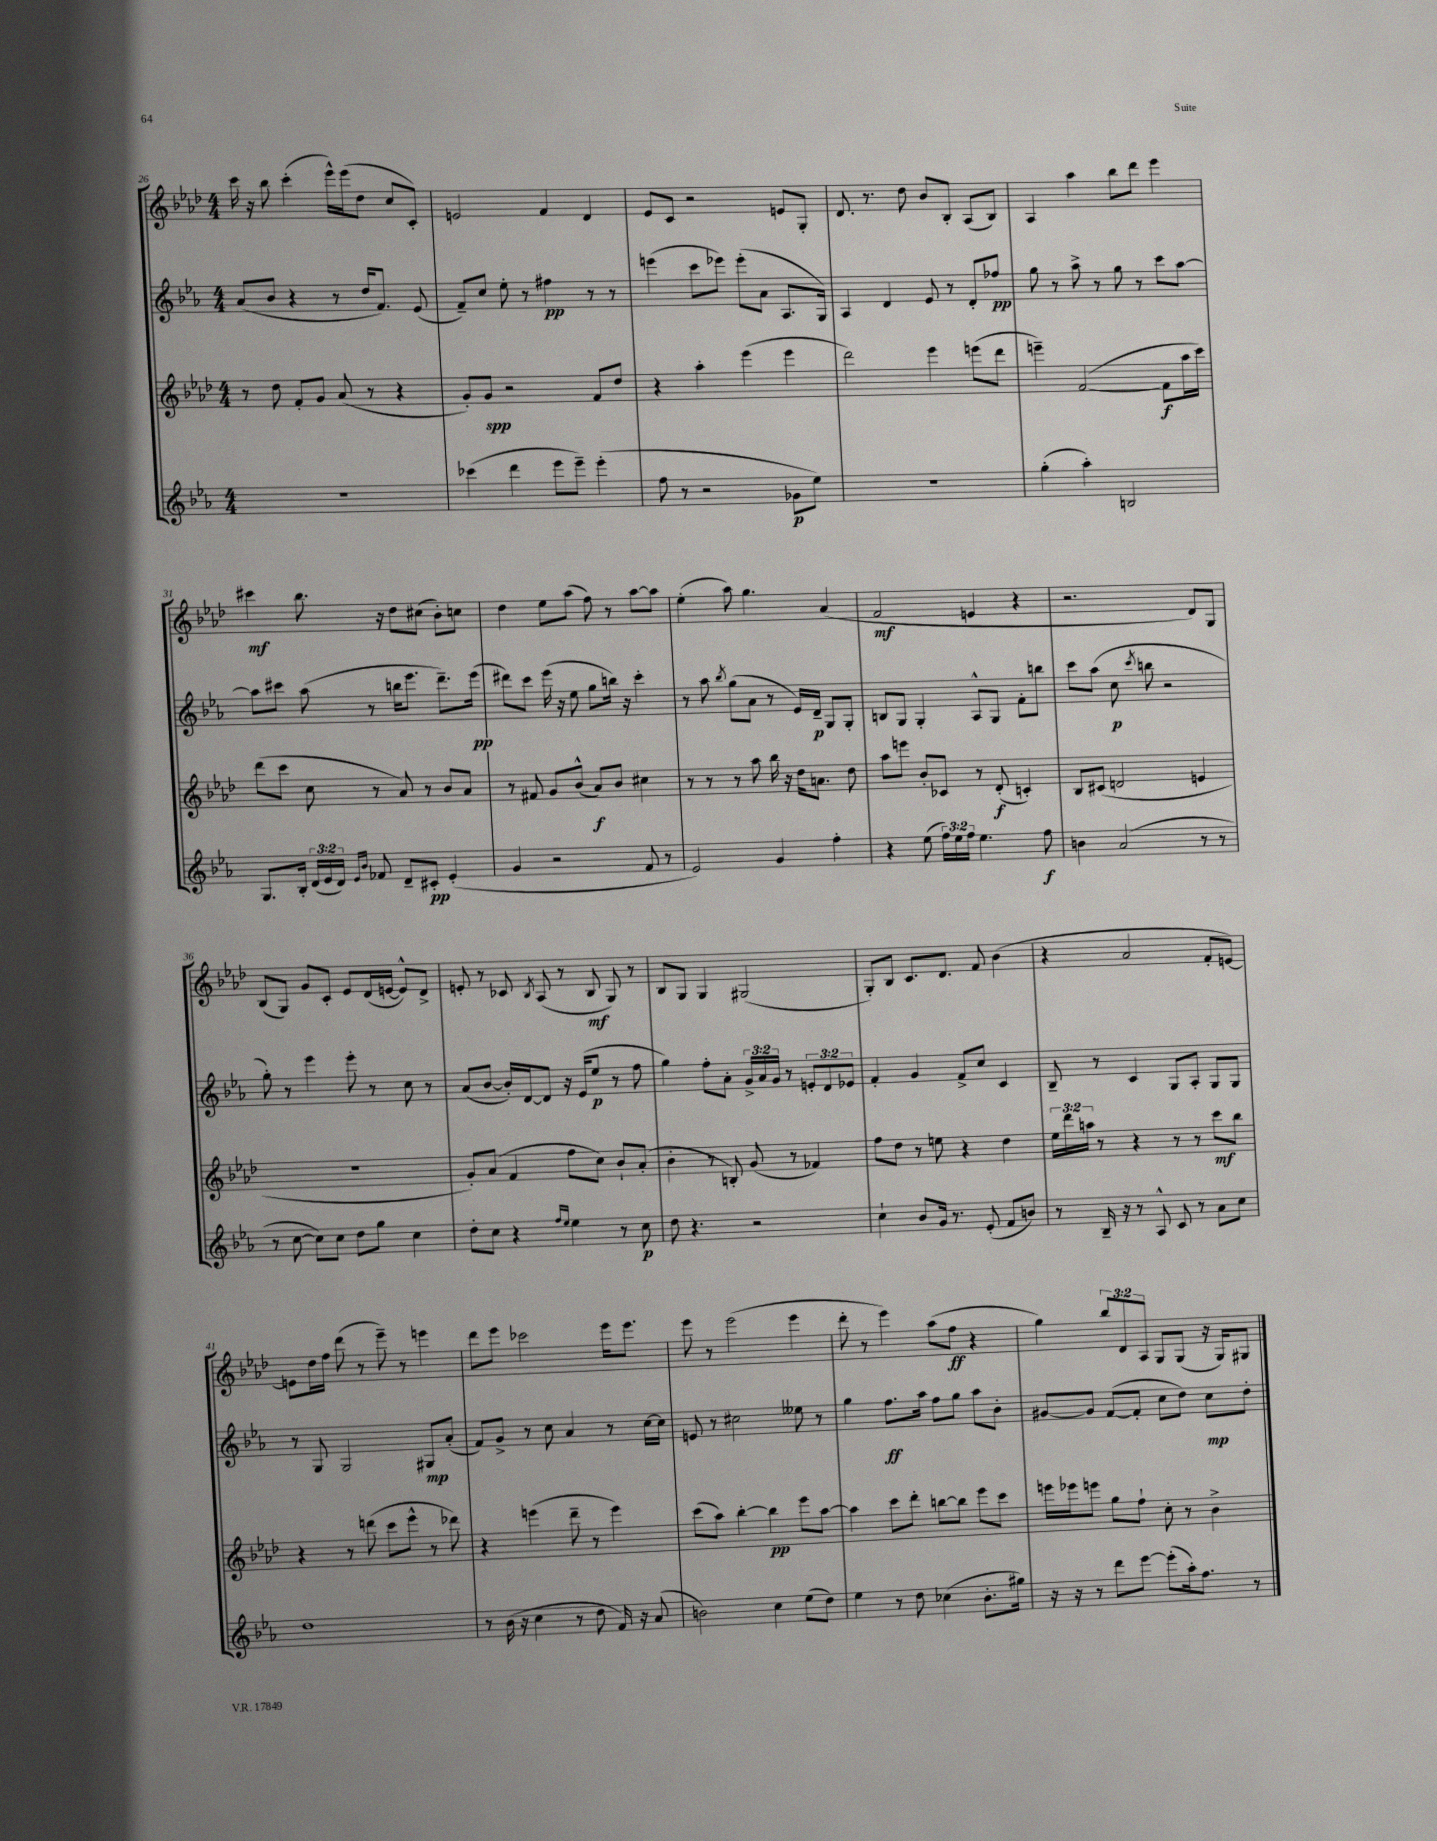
<<
\new StaffGroup <<
\new Staff = "s0" {
    \clef treble \key aes \major \numericTimeSignature \time 4/4 \override Staff.TupletNumber.text = #tuplet-number::calc-fraction-text
    \autoBeamOff c'''16 r16 bes''8 c'''4-.( ees'''16[-^) ees'''16( des''8] c''8[ c'8]-.) |
    e'2 f'4 des'4 |
    ees'8[ c'8] r2 e'8[ g8]-. |
    des'8. r8. des''8 bes'8[ bes8]-. aes8[( bes8]) |
    aes4 aes''4 bes''8[ des'''8] ees'''4 |
    cis'''4\mf bes''8. r16 des''8[ cis''8]( bes'8[-.) c''8] |
    des''4 ees''8[ aes''8]( f''8) r8 aes''8[~ aes''8] |
    ees''4-.( aes''8) g''4. aes'4( |
    f'2\mf e'4 r4 |
    r2. des'8[) g8] |
    bes8[( g8]) g'8[ c'8]-. ees'8[ des'16( e'16]~ e'8[-^) des'8]-> |
    e'8-. r8 ces'8 \acciaccatura { bes8 } aes8( r8 bes8\mf g8) r8 |
    bes8[ g8] g4 gis2( |
    g8[-.) bes8] c'8.[ des'8.] f'8 bes'4( |
    r4 aes'2 f'8[-. e'8]~) |
    e'8[ des''16 f''16] des'''8( r8 ees'''8--) r8 e'''4 |
    des'''8[ ees'''8] ces'''2 ees'''16[ ees'''8.] |
    ees'''8 r8 ees'''2( ees'''4 |
    des'''8-. r8 ees'''4) aes''8[( f''8]\ff r4 |
    g''4) \tuplet 3/2 { bes''8[ des'8 aes8] } g8[ g8]( r16 g16[) gis8] \bar "|." |
}
\new Staff = "s1" {
    \clef treble \key ees \major \numericTimeSignature \time 4/4 \override Staff.TupletNumber.text = #tuplet-number::calc-fraction-text
    \autoBeamOff aes'8[( bes'8] r4 r8 d''16[ f'8.]) ees'8( |
    f'8[--) c''8] ees''8-. r8 fis''4\pp r8 r8 |
    e'''4( c'''8[ ees'''8]) ees'''8[-.( aes'8] aes8.[ g16]) |
    aes4 d'4 ees'8 r8 d'8[-. fes''8]\pp |
    g''8 r8 aes''8-> r8 g''8 r8 c'''8[ aes''8]~ |
    aes''8[ cis'''8] aes''8( r8 b''16[ ees'''8.] d'''8.[--) ees'''16]\pp( |
    dis'''8[) c'''8] ees'''16( r16 ees''8 g''8[ b''16]) r16 c'''4-. |
    r8 aes''8 \acciaccatura { bes''8 } g''8[( aes'8] r8 ees'16[) d'16]--\p g8[ g8]-. |
    b8[ g8] g4-. aes8[-^ g8] f'8[-. b''8] |
    c'''8[ aes''8]( c''8\p \acciaccatura { c'''8 } b''8 r2 |
    g''8-.) r8 ees'''4 ees'''8-. r8 c''8 r8 |
    aes'8[( bes'8]~ bes'16[-.) d'16~ d'8] r16 ees'16[( ees''8]\p r8 f''8 |
    g''4) f''8[-. aes'8]-. \tuplet 3/2 { g'16[-> aes'16 g'16] } r8 \tuplet 3/2 { e'8[-. d'8 ees'8] } |
    f'4-. g'4 f'8[-> c''8] c'4 |
    bes8-- r8 c'4 g8[ aes8]-. g8[ g8] |
    r8 g8 g2 gis8[\mp aes'8]-.( |
    f'8[) g'8]-> r8 c''8 aes'4 r8 c''16[~ c''16] |
    e'8 r8 cis''2 eeses''8 r8 |
    g''4 f''8.[\ff aes''16] f''8[ g''8] aes''8[ bes'8]-. |
    gis'8[~ gis'8] f'8[~( f'8]-. c''8[ d''8]) c''8[\mp d''8]-. \bar "|." |
}
\new Staff = "s2" {
    \clef treble \key aes \major \numericTimeSignature \time 4/4 \override Staff.TupletNumber.text = #tuplet-number::calc-fraction-text
    \autoBeamOff r8 des''8 f'8[-. g'8] aes'8( r8 r4 |
    g'8[-.) g'8]\spp r2 f'8[ des''8] |
    r4 aes''4-. ees'''4( ees'''4 |
    des'''2) ees'''4 e'''8[( des'''8] |
    e'''4--) f'2~( f'8[\f aes''16 c'''16]) |
    des'''8[( c'''8] c''8 r8 aes'8) r8 bes'8[ aes'8] |
    r8 fis'8 g'8[ bes'8]-^( aes'8[\f) bes'8] cis''4 |
    r8 r8 r8 aes''8 bes''16 r16 des''16[ a'8.] des''8 |
    aes''8[ e'''8] bes'8[-. ces'8] r8 des'8-.\f( c'4-.) |
    bes8[ cis'8]( d'2 e'4 |
    r1 |
    g'8[-.) aes'8]( f'4 f''8[ c''8]) bes'8[-! aes'8]-.( |
    bes'4-. r8 b8-.) g'8( r8 fes'4) |
    f''8[ des''8] r8 e''8 r4 des''4 |
    \tuplet 3/2 { ees''16[ des'''16 a''16] } r8 r4 r8 r8 c'''8[\mf bes''8] |
    r4 r8 d'''8( c'''8[ ees'''8]-^ r8 des'''8) |
    r4 e'''4( des'''8-- r8 e'''4) |
    c'''8[( aes''8]) bes''4~-. bes''4\pp ees'''8[ aes''8]~ |
    aes''4 c'''8[ des'''8]-. b''8[~ b''8] ees'''8[ c'''8] |
    e'''16[ ees'''16 e'''8] g''8[ f''8]-! c''8-. r8 bes'4-> \bar "|." |
}
\new Staff = "s3" {
    \clef treble \key ees \major \numericTimeSignature \time 4/4 \override Staff.TupletNumber.text = #tuplet-number::calc-fraction-text
    \autoBeamOff r1 |
    ces'''4( d'''4 ees'''8[ ees'''8]--) ees'''4-.( |
    f''8 r8 r2 ges'8[\p ees''8]) |
    R1 |
    g''4-.( aes''4-.) b2 |
    g8.[ bes16]-. \tuplet 3/2 { d'16[( ees'16 d'16]) } \grace { ees'16[ bes'16] } fes'8 d'8[-- cis'8]-.\pp ees'4-.( |
    g'4 r2 f'8 r8 |
    ees'2) g'4 f''4-. |
    r4 ees''8( \tuplet 3/2 { f''16[) ees''16 f''16] } ees''4. f''8\f |
    b'4 aes'2( r8 r8 |
    r8 c''8~ c''8[) c''8] d''8[ g''8] c''4 |
    d''8[-. c''8] r4 \grace { f''16[ ees''16] } ees''4 r8 c''8\p |
    d''8 r4. r2 |
    c''4-! bes'8[ g'16] r8. ees'8-.( f'8[ b'8]) |
    r8 bes16-- r16 r8 aes8-^ c'8 r8 aes'8[ c''8] |
    d''1 |
    r8 bes'16( r16 c''4 r8 d''8 f'16) r16 aes'8( |
    b'2) c''4 ees''8[( d''8]) |
    ees''4 r8 d''8 ces''4( bes'8.[-. gis''16]) |
    r16 r16 r8 d'''8[ ees'''8]~ ees'''8[-.( aes''16-.) f''8.] r8 \bar "|." |
}
>>
>>
\layout { \context { \Score currentBarNumber = #26 } }
